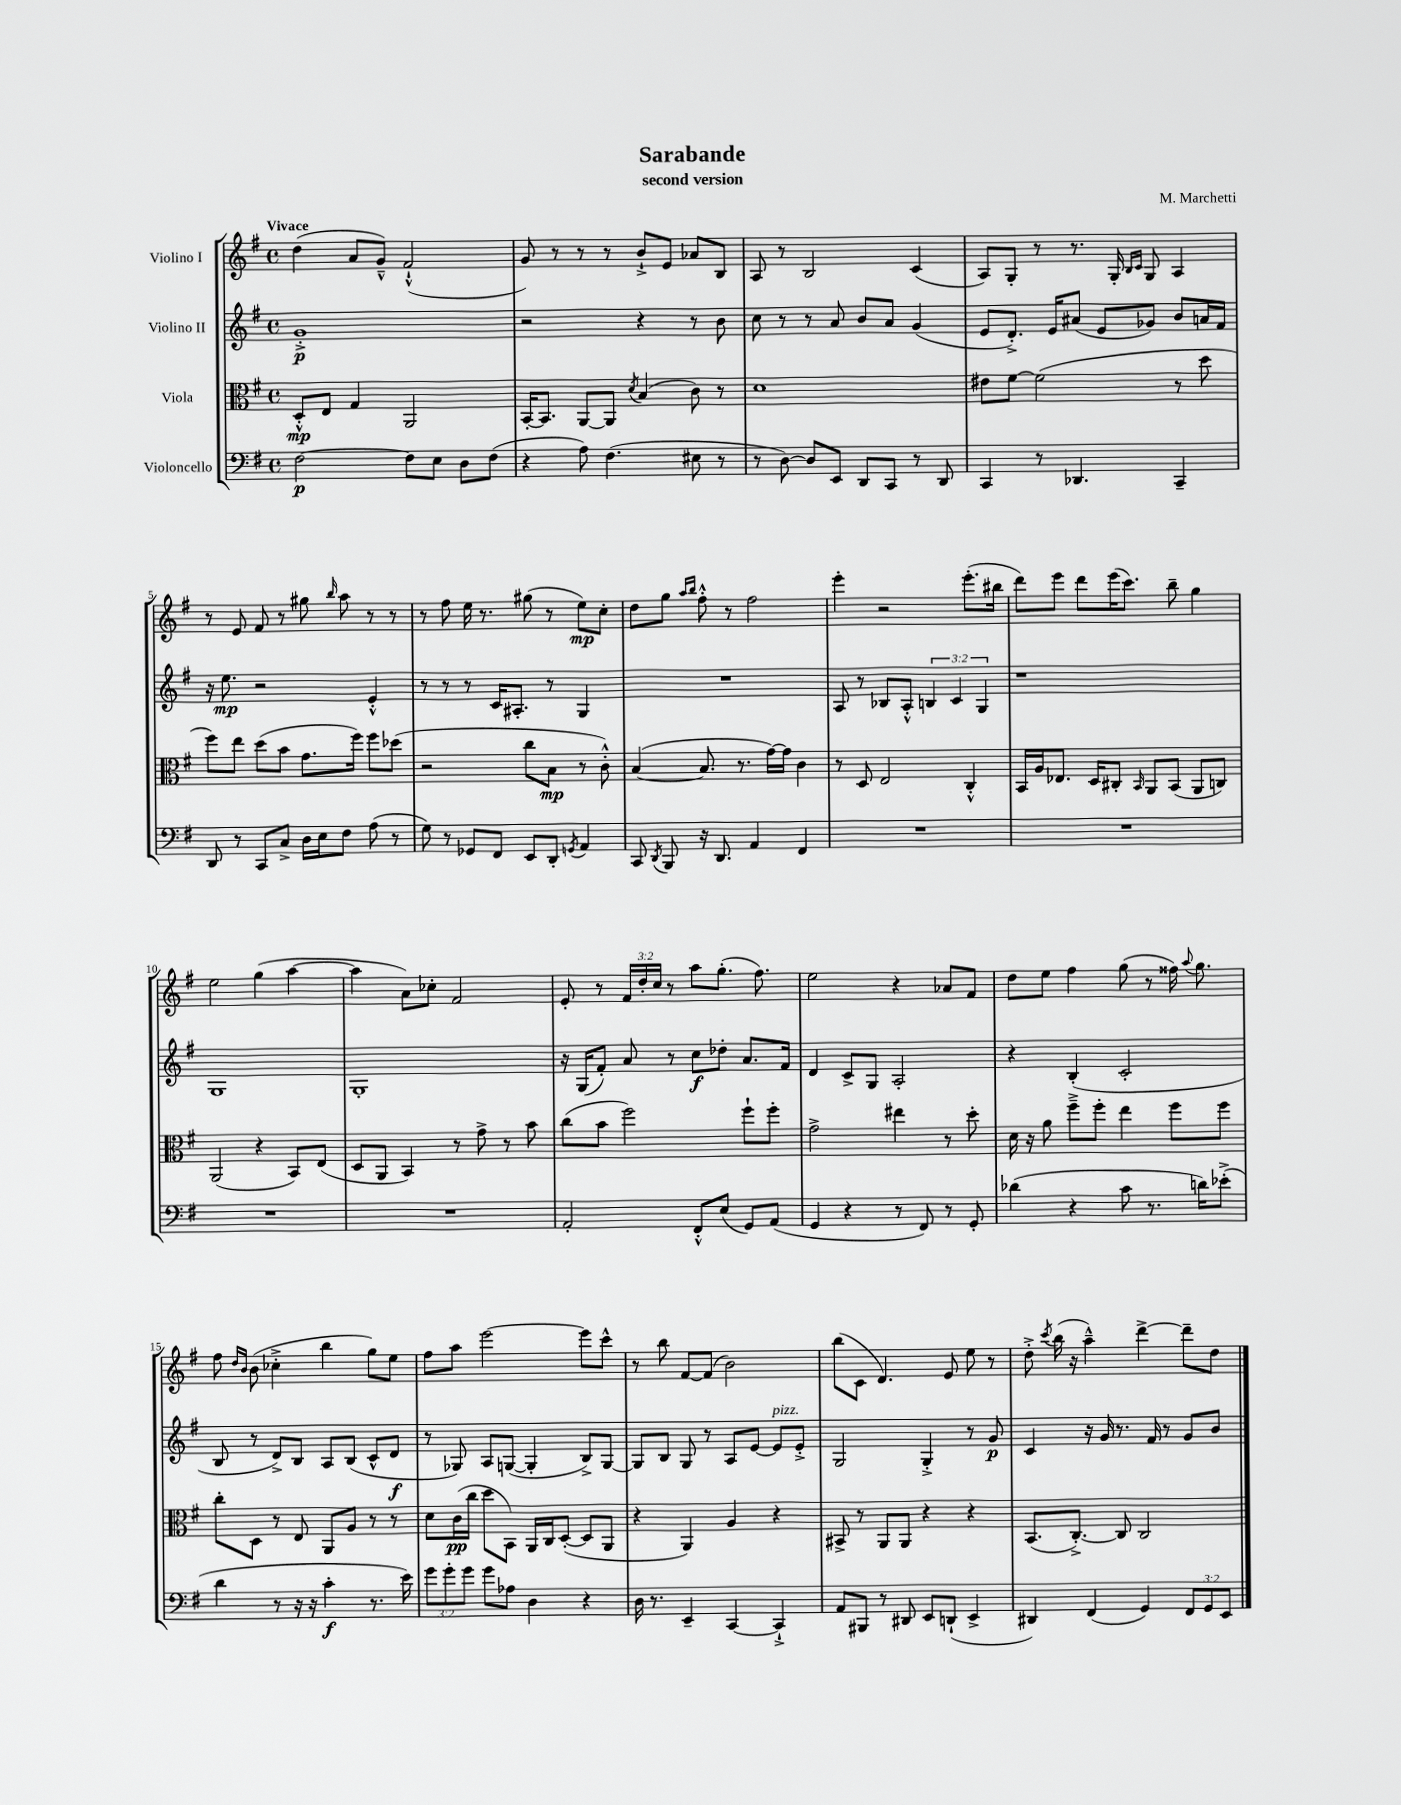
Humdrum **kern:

**kern	**kern	**kern	**kern
*staff4	*staff3	*staff2	*staff1
*clefF4	*clefC3	*clefG2	*clefG2
*k[f#]	*k[f#]	*k[f#]	*k[f#]
*M4/4	*M4/4	*M4/4	*M4/4
*met(c)	*met(c)	*met(c)	*met(c)
[2F#	8D'^^	1g'^	(4dd
.	8E	.	.
.	4G	.	8a
.	.	.	8g~^^)
8F#]	2AA	.	(2f#`^^
8E	.	.	.
8D	.	.	.
(8F#	.	.	.
=	=	=	=
4r	[16BB'	2r	8g)
.	8.BB]	.	.
.	.	.	8r
8A)	[8AA	.	8r
(4.F#	8AA]	.	8r
.	8qd	.	.
.	(4B	4r	8b`^
.	.	.	8e
8E#	8c)	8r	8a-
8r	8r	8b	8B
=	=	=	=
8r	1d	8cc	8A
[8D)	.	8r	8r
8D]	.	8r	2B
8EE	.	8a	.
8DD	.	8b	.
8CC	.	8a	.
8r	.	(4g	(4c
8DD	.	.	.
=	=	=	=
4CC	8e#	8e	8A)
.	[8f#	8.d'^)	8G'
8r	(2f#]	.	8r
.	.	16e	.
4.DD-	.	(8a#	8.r
.	.	8e	.
.	.	.	16G'
.	.	.	16qqB
.	.	.	16qqc
.	.	8g-)	8G
4CC~	8r	8b	4A
.	8dd	16a	.
.	.	16f#	.
=	=	=	=
8DD	8ff#)	16r	8r
.	.	8.ee	.
8r	8ee	.	8e
8CC	(8dd	2r	8f#
8C^	8b	.	8r
16D	8.g	.	8gg#
16E	.	.	.
.	.	.	16qqbb
8F#	.	.	8aa
.	16ff#)	.	.
(8A	8ff#	4e'^^	8r
8r	(8dd-	.	8r
=	=	=	=
8G)	2r	8r	8r
8r	.	8r	8ff#
8GG-	.	8r	16ee
.	.	.	8.r
8FF#	.	16c	.
.	.	8.A#'	.
8EE	8cc	.	(8gg#
8DD'	8B	8r	8r
8qGG	.	.	.
4AA	8r	4G	8ee)
.	8c'^^)	.	8cc'
=	=	=	=
8CC	([4B	1r	8dd
8qDD	.	.	.
8BBB	.	.	8gg
.	.	.	16qqaa
.	.	.	16qqbb
16r	8.B]	.	8ff#'^^
8.DD	.	.	.
.	.	.	8r
.	8.r	.	.
4AA	.	.	2ff#
.	[16g)	.	.
.	16g]	.	.
4FF#	4c	.	.
=	=	=	=
1r	8r	8A	4eee'
.	8D	8r	.
.	2E	8B-	2r
.	.	8A'^^	.
.	.	6B	.
.	.	6c	.
.	4C'^^	.	(8.eee'
.	.	6G	.
.	.	.	16bb#
=	=	=	=
1r	16BB	1r	8ddd)
.	16A	.	.
.	8.E-	.	8eee
.	.	.	8ddd
.	16D	.	.
.	8C#'	.	(16eee
.	.	.	8.ccc)
.	16qqBB	.	.
.	8AA	.	.
.	(8BB	.	8bb~
.	8AA	.	4gg
.	8C)	.	.
=	=	=	=
1r	(2AA	1G	2ee
.	4r	.	(4gg
.	8BB)	.	[4aa
.	(8E	.	.
=	=	=	=
1r	8D	1G'	4aa]
.	8AA	.	.
.	4BB)	.	8a)
.	.	.	8cc-'
.	8r	.	2f#
.	8g^	.	.
.	8r	.	.
.	8b	.	.
=	=	=	=
2AA'	(8cc	16r	8e'
.	.	(16G	.
.	8b	8f#')	8r
.	2ff#)	8a	24f#
.	.	.	24dd'
.	.	.	24cc
.	.	8r	8r
8FF#'^^	.	8cc	8aa
(8E	.	8dd-'	(8.gg'
8GG)	8ff#`	8.a	.
.	.	.	8.ff#)
(8AA	8ff#'	.	.
.	.	16f#	.
=	=	=	=
4GG	2g^	4d	2ee
4r	.	8c^	.
.	.	8G	.
8r	4ee#	2A'	4r
8FF#)	.	.	.
8r	8r	.	8a-
8GG'	8dd'	.	8f#
=	=	=	=
(4d-	16d	4r	8dd
.	16r	.	.
.	8a	.	8ee
4r	8ff#~^	(4B'	4ff#
.	8ff#'	.	.
8c	4ee	2c'	(8gg
8.r	.	.	8r
.	8ff#	.	16ff##)
.	.	.	8qqaa
16d)	.	.	8.gg
(8e-'^	8ff#	.	.
=	=	=	=
4d	8cc'	8B	8ff#
.	.	.	16qqdd
.	.	.	16qqb
.	8D	8r	(8b
8r	8r	8d^)	4cc-'^
16r	8E	8B	.
16r	.	.	.
4c'	8AA	8A	4bb
.	8A	(8B	.
8.r	8r	8c^^	8gg)
.	8r	8d	8ee
16e)	.	.	.
=	=	=	=
12g	8d	8r	8ff#
12g'	.	.	.
.	(16c	8G-)	8aa
12g	.	.	.
.	16cc	.	.
8g	8dd	8A	[2eee
8A-	8BB)	([8G	.
4D	16AA	4G']	.
.	16C	.	.
.	([8D'	.	.
4r	8D]	8B^)	8eee]
.	8AA	[8G	8ccc^^
=	=	=	=
16D	4r	8G]	8r
8.r	.	.	.
.	.	8B	8bb
4EE~	4AA)	8G	[8f#
.	.	8r	(8f#]
[4CC	4A	8A	2b)
.	.	[8e	.
4CC`^]	4r	8e]	.
.	.	8e'^	.
=	=	=	=
8AA	8BB#^	2G	(8bb
8BBB#	8r	.	8c
8r	8AA	.	4.d)
8DD#	8AA	.	.
8EE	4r	4G'^	.
(8DD`	.	.	8e
4EE^	4r	8r	8ee
.	.	8g	8r
=	=	=	=
4DD#)	(8.BB	4c	8dd'^
.	.	.	8qccc
.	.	.	(16bb
.	[8.C'^)	.	16r
(4FF#	.	16r	4aa~^^)
.	.	16g	.
.	8C]	8.r	.
4GG)	2C	.	[4ddd^
.	.	16f#	.
.	.	8r	.
12FF#	.	8g	8ddd~]
12GG	.	.	.
.	.	8b	8dd
12EE	.	.	.
==	==	==	==
*-	*-	*-	*-
